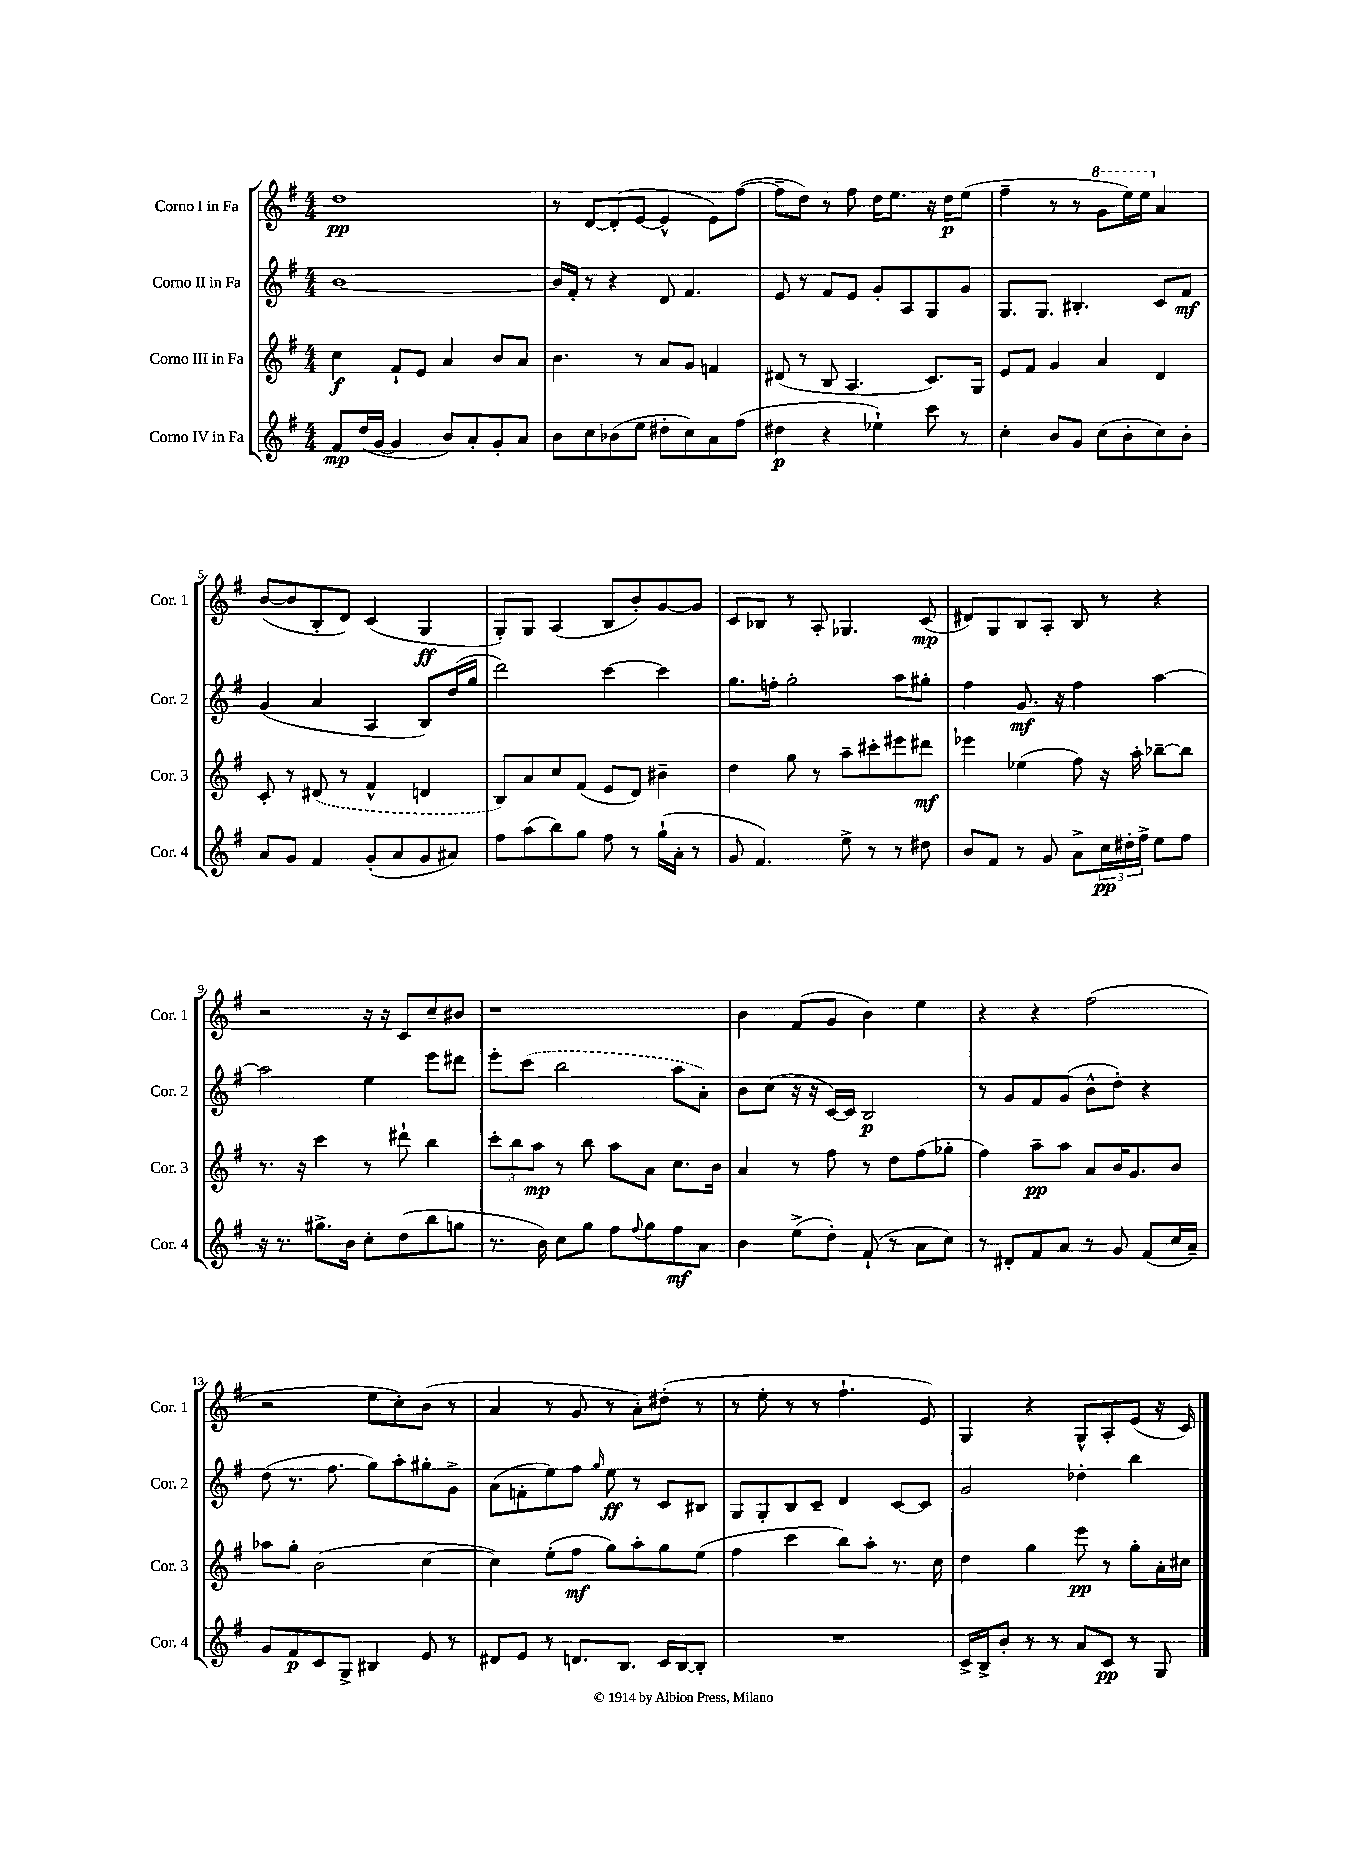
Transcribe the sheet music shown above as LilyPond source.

<<
\new StaffGroup <<
\new Staff = "s0" \with { instrumentName = "Corno I in Fa" shortInstrumentName = "Cor. 1" } {
    \clef treble \key g \major \numericTimeSignature \time 4/4
    d''1\pp |
    r8 d'8~ d'8-.( e'8~ e'4-^ e'8) fis''8~( |
    fis''8-- d''8) r8 fis''8 d''16 e''8. r16 d''16\p e''8( |
    fis''4-- r8 r8 \ottava #1 g''8 e'''16) e'''16 \ottava #0 a'4 |
    b'8~( b'8 b8-. d'8) c'4( g4\ff |
    g8-.) g8 a4( b8 b'8-.) g'8~ g'8 |
    c'8 bes8 r8 a8-. ges4. c'8\mp( |
    dis'8) g8 b8 a8-. b8 r8 r4 |
    r2 r16 r16 c'8 c''8-- bis'8 |
    r1 |
    b'4 fis'8( g'8 b'4) e''4 |
    r4 r4 fis''2( |
    r2 e''8 c''8-.) b'8( r8 |
    a'4 r8 g'8 r8 a'8-.) dis''8-.( r8 |
    r8 e''8-. r8 r8 fis''4.-! e'8) |
    g4 r4 g8-^ a8-. e'8( r16 c'16) \bar "|." |
}
\new Staff = "s1" \with { instrumentName = "Corno II in Fa" shortInstrumentName = "Cor. 2" } {
    \clef treble \key g \major \numericTimeSignature \time 4/4
    b'1~ |
    b'16 fis'16-. r8 r4 d'8 fis'4. |
    e'8 r8 fis'8 e'8 g'8-. a8 g8 g'8 |
    g8. g8. bis4.-. c'8 fis'8\mf |
    g'4( a'4 a4 b8) d''16( g''16 |
    d'''2) c'''4~ c'''4 |
    g''8. f''16-. g''2-. a''8 gis''8-. |
    fis''4 g'8.\mf r16 fis''4 a''4~ |
    a''2 e''4 e'''8 dis'''8 |
    e'''8-. \once \slurDashed c'''8( b''2 a''8 a'8-.) |
    b'8 c''8( r16 r16 c'16~) c'16 b2\p |
    r8 g'8 fis'8 g'8( b'8-^ d''8-.) r4 |
    d''8( r8. fis''8. g''8) a''8-. gis''8-. g'8-> |
    a'8( f'8-. e''8) fis''8 \grace { g''16 } e''8\ff r8 c'8 bis8 |
    g8 g8-. b8 c'8-- d'4 c'8~ c'8 |
    g'2 des''4-. b''4 \bar "|." |
}
\new Staff = "s2" \with { instrumentName = "Corno III in Fa" shortInstrumentName = "Cor. 3" } {
    \clef treble \key g \major \numericTimeSignature \time 4/4
    c''4\f fis'8-! e'8 a'4 b'8 a'8 |
    b'4. r8 a'8 g'8 f'4 |
    dis'8( r8 b8 a4. c'8.) g16 |
    e'8 fis'8 g'4 a'4 d'4 |
    c'8-. r8 \once \slurDashed dis'8( r8 fis'4-^ d'4 |
    b8) a'8 c''8 fis'8( e'8 d'8) bis'4-- |
    d''4 g''8 r8 a''8-- cis'''8-. eis'''8 dis'''8\mf |
    ees'''4 ees''4( fis''8) r16 a''16-. bes''8~-- bes''8 |
    r8. r16 c'''4 r8 dis'''8-! b''4 |
    \tuplet 3/2 { c'''8-. b''8 a''8\mp } r8 b''8 a''8 a'8 c''8. b'16 |
    a'4 r8 fis''8 r8 d''8 fis''8( ges''8-. |
    fis''4) a''8--\pp a''8 a'8 b'16 g'8. b'8 |
    aes''8 g''8-. b'2( c''4~ |
    c''4) e''8-.( fis''8\mf g''8) a''8-. g''8 e''8( |
    fis''4 c'''4 b''8) a''8-. r8. c''16 |
    d''4 g''4 e'''8\pp r8 g''8-. a'16-. cis''16 \bar "|." |
}
\new Staff = "s3" \with { instrumentName = "Corno IV in Fa" shortInstrumentName = "Cor. 4" } {
    \clef treble \key g \major \numericTimeSignature \time 4/4
    fis'8\mp d''16( g'16~ g'4 b'8) a'8-. g'8-. a'8 |
    b'8 c''8 bes'8( e''8 dis''8-. c''8) a'8 fis''8( |
    dis''4\p r4 ees''4-!) c'''8 r8 |
    c''4-. b'8 g'8 c''8( b'8-. c''8) b'8-. |
    a'8 g'8 fis'4 g'8-.( a'8 g'8 ais'8) |
    fis''8 a''8( b''8) g''8 fis''8 r8 g''16-!( a'16-. r8 |
    g'8 fis'4.) e''8-> r8 r8 dis''8 |
    b'8 fis'8 r8 g'8 a'8-> \tuplet 3/2 { c''16\pp dis''16-. fis''16-> } e''8 fis''8 |
    r16 r8. gis''8.-> b'16 c''8-. d''8( b''8 g''8 |
    r8. b'16) c''8 g''8 fis''8 \appoggiatura { fis''8 } g''8 fis''8\mf a'8 |
    b'4 e''8->( d''8-.) fis'8-!( r8 a'8 c''8) |
    r8 dis'8-. fis'8 a'8 r8 g'8 fis'8( c''16 a'16--) |
    g'8 fis'8\p c'8 g8-> bis4 e'8 r8 |
    dis'8 e'8 r8 d'8. b8. c'16 b16~ b8-. |
    R1 |
    c'16-> b16-> b'8-. r8 r8 a'8 c'8\pp r8 g8 \bar "|." |
}
>>
>>
